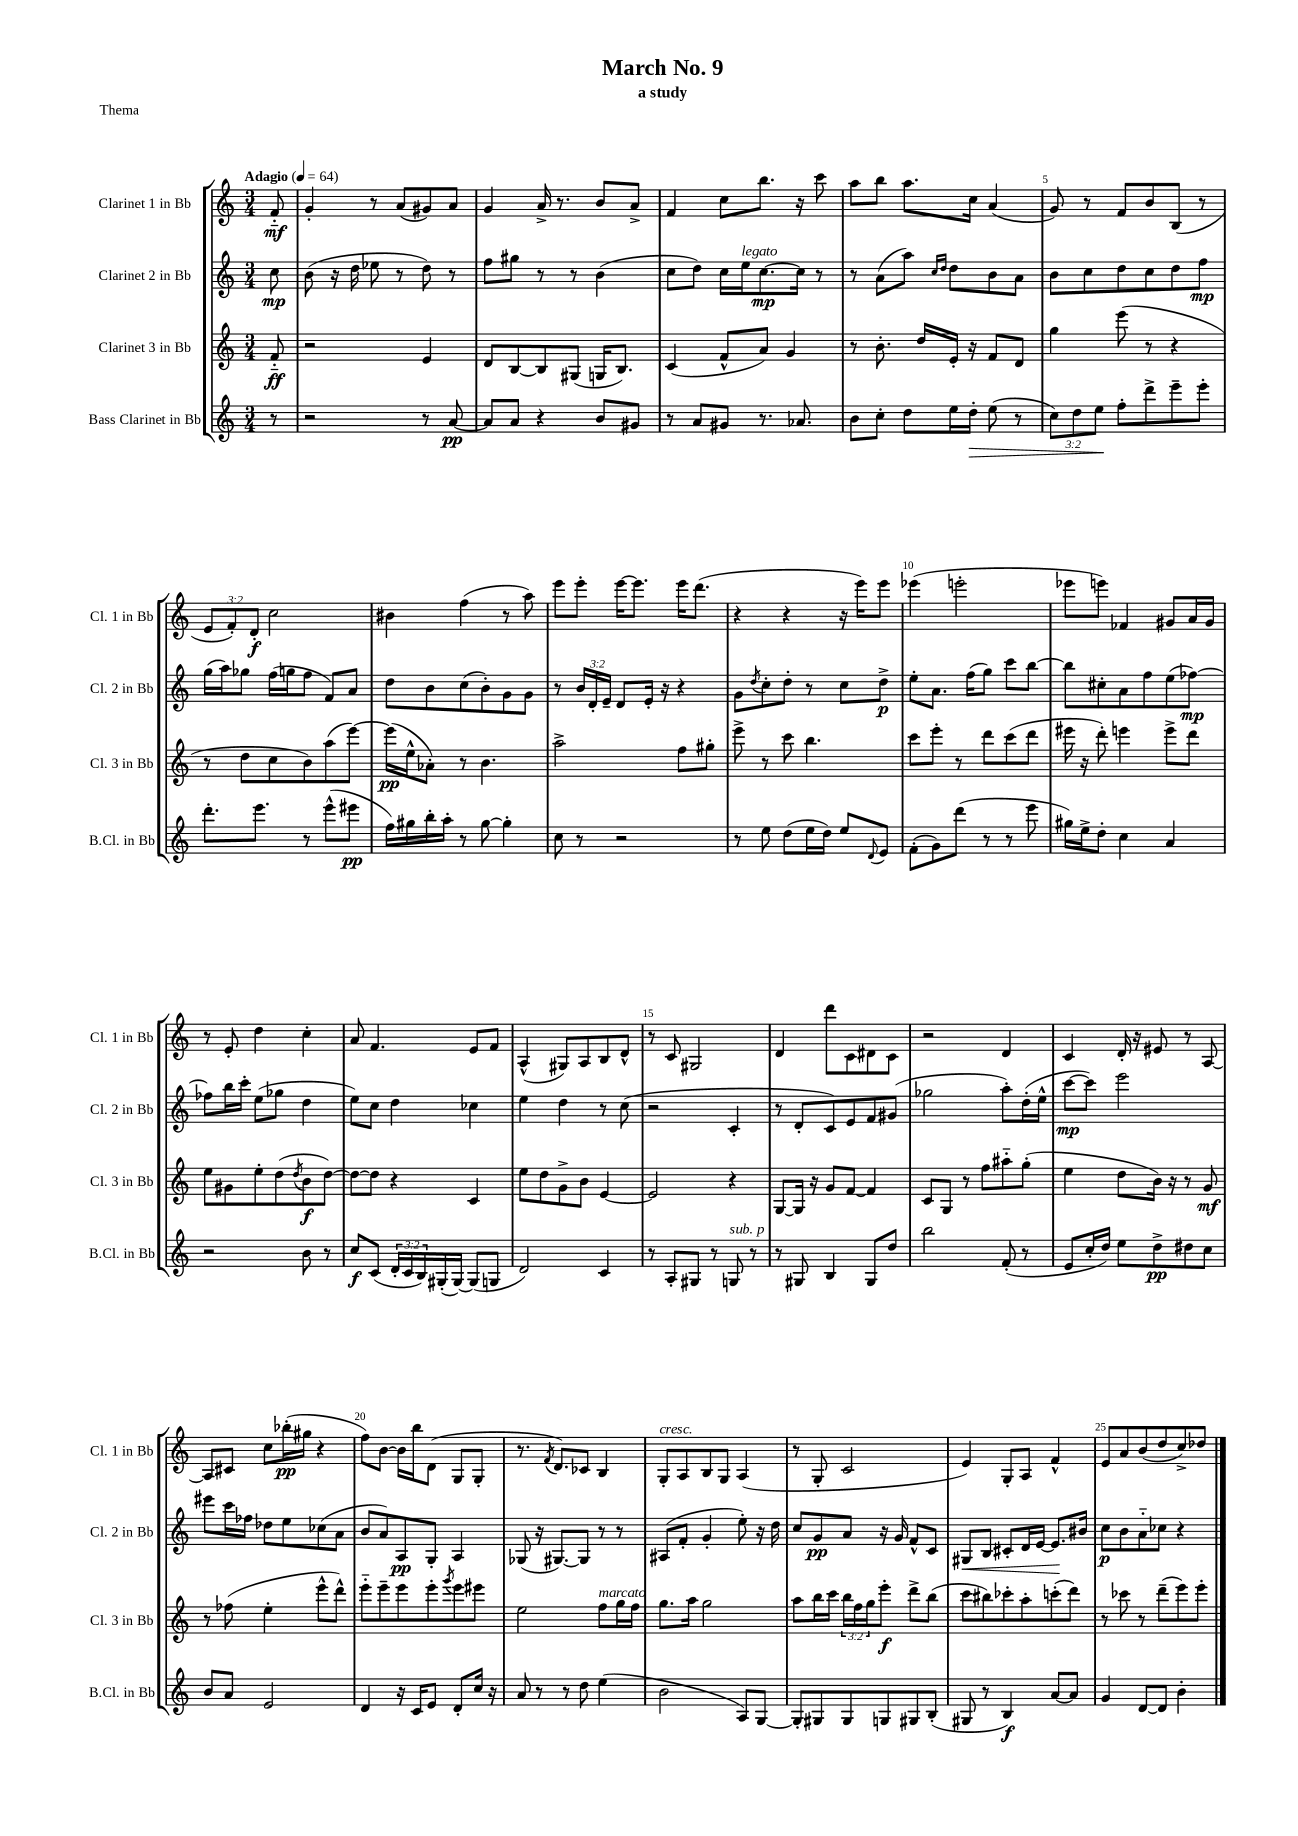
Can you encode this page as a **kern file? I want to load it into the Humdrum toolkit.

**kern	**kern	**kern	**kern
*staff4	*staff3	*staff2	*staff1
*clefG2	*clefG2	*clefG2	*clefG2
*k[]	*k[]	*k[]	*k[]
*M3/4	*M3/4	*M3/4	*M3/4
*MM64	*MM64	*MM64	*MM64
8r	8f'~	8cc	8f'~
=	=	=	=
2r	2r	(8b	4g'
.	.	16r	.
.	.	16dd	.
.	.	8ee-	8r
.	.	8r	(8a
8r	4e	8dd)	8g#)
[8a	.	8r	8a
=	=	=	=
8a]	8d	8ff	4g
8a	[8B	8gg#	.
4r	8B]	8r	16a^
.	.	.	8.r
.	(8G#	8r	.
8b	16G	(4b	8b
.	8.B)	.	.
8g#	.	.	8a^
=	=	=	=
8r	(4c	8cc	4f
8a	.	8dd)	.
8g#	8f^^	16cc	8cc
.	.	16ee	.
8.r	8a)	[8.cc	8.bb
.	4g	.	.
8.a-	.	16cc]	16r
.	.	8r	8ccc
=	=	=	=
8b	8r	8r	8aa
8cc'	8.b'	(8a	8bb
8dd	.	8aa)	8.aa
.	16dd	.	.
.	.	16qqcc	.
.	.	16qqdd	.
16ee	16e'	8dd	.
16dd'	16r	.	16cc
(8ee	8f	8b	(4a
8r	8d	8a	.
=	=	=	=
12cc)	4gg	8b	8g)
12dd	.	.	.
.	.	8cc	8r
12ee	.	.	.
8ff'	(8eee	8dd	8f
8ddd^	8r	8cc	8b
8eee~	4r	8dd	(8B
8eee'	.	8ff	8r
=	=	=	=
8.ddd'	8r	(16gg	12e
.	.	16aa)	.
.	.	.	12f')
.	8dd	8gg-	.
.	.	.	12d'
8.eee	.	.	.
.	8cc	(16ff	2cc
.	.	16gg	.
8r	8b)	8ff	.
(8eee^^	(8aa	8f)	.
8eee#	[8eee)	8a	.
=	=	=	=
16ff)	(16eee]	8dd	4b#
16gg#	16ee^^	.	.
16bb'	8a-')	8b	.
16aa'	.	.	.
8r	8r	(8cc	(4ff
[8gg#	4.b	8b')	.
4gg#']	.	8g	8r
.	.	8g	8aa)
=	=	=	=
8cc	2aa^	8r	8eee
8r	.	24b	8eee'
.	.	24d'	.
.	.	24e~	.
2r	.	8d	[16eee
.	.	.	8.eee]
.	.	16e'	.
.	.	16r	.
.	8ff	4r	16eee
.	.	.	(8.ddd
.	8gg#'	.	.
=	=	=	=
8r	8eee^	8g	4r
.	.	8qdd	.
8ee	8r	8cc'	.
(8dd	8ccc	8dd'	4r
16ee	4.bb	8r	.
16dd)	.	.	.
8ee	.	8cc	16r
.	.	.	16eee)
8qqd	.	.	.
8e	.	8dd^	8eee
=	=	=	=
(8f'	8ccc	8ee'	(4eee-
8g)	8eee'	8.a	.
(8ddd	8r	.	2eee'
.	.	(16ff	.
8r	8ddd	8gg)	.
8r	(8ccc	8ccc	.
8eee	8ddd	[8bb	.
=	=	=	=
16gg#)	16eee#	8bb]	8eee-
16ee^	16r	.	.
8dd'	8ddd')	8cc#'	8eee)
4cc	4eee	8a	4f-
.	.	8ff	.
4a	8eee^	(8ee	8g#
.	8ddd	[8ff-)	16a
.	.	.	16g#
=	=	=	=
2r	8ee	8ff-]	8r
.	8g#	16bb	8e'
.	.	16ccc'	.
.	8ee'	(8ee	4dd
.	(8dd	8gg-	.
.	8qdd	.	.
8b	8b	4dd	4cc'
8r	[8dd)	.	.
=	=	=	=
8cc	8dd_	8ee)	8a
(8c	8dd]	8cc	4.f
24d'	4r	4dd	.
24c	.	.	.
24B)	.	.	.
(16G#'	.	.	.
[16G#)	.	.	.
(8G#]	4c	4cc-	8e
8G	.	.	8f
=	=	=	=
2d)	8ee	4ee	(4A^^
.	8dd	.	.
.	8g^	4dd	8G#)
.	8b	.	8A
4c	[4e	8r	8B
.	.	(8cc	8d^^
=	=	=	=
8r	2e]	2r	8r
8A'	.	.	8c
8G#	.	.	2G#
8r	.	.	.
8G	4r	4c'	.
8r	.	.	.
=	=	=	=
8r	[8G	8r	4d
8G#	16G]	8d'	.
.	16r	.	.
4B	8g	8c)	8ddd
.	[8f	8e	8c
8G#	4f]	8f	8d#
8dd	.	(8g#	8c
=	=	=	=
2bb	8c	2gg-	2r
.	8G	.	.
.	8r	.	.
.	8ff	.	.
(8f'	8aa#'~	8aa')	4d
8r	(8gg'	(16dd'	.
.	.	16ee^^	.
=	=	=	=
8e	4ee	[8ccc	4c
16cc'	.	8ccc])	.
16dd)	.	.	.
8ee	8dd	2eee	16d'
.	.	.	16r
8dd^	16b)	.	8e#
.	16r	.	.
8dd#	8r	.	8r
8cc	8g	.	[8A
=	=	=	=
8b	8r	8eee#	8A]
8a	(8ff-	16ccc	8c#
.	.	16ff-	.
2e	4ee'	8dd-	8cc
.	.	8ee	(16bb-'
.	.	.	16gg#
.	8eee^^	(8cc-	4r
.	8ddd^^)	8a	.
=	=	=	=
4d	8eee'~	8b	8ff)
.	8eee~	8a)	[8b
16r	8eee	8A	16b]
16c	.	.	16bb
8e	8eee'	8G'	(8d
.	8qggg	.	.
8d'	8eee	4A	8G
16cc	8eee#	.	8G'
16r	.	.	.
=	=	=	=
8a	2ee	(8G-	8.r
8r	.	16r	.
.	.	.	8qf
.	.	[8.G#)	8.d)
8r	.	.	.
8dd	.	8G#]	8c-
(4ee	8ff	8r	4B
.	16gg	8r	.
.	16ff	.	.
=	=	=	=
2b	8.gg	(8A#	8G'
.	.	8f'	8A
.	16aa	.	.
.	2gg	4g'	8B
.	.	.	8G
8A)	.	8ee')	(4A
[8G	.	16r	.
.	.	16dd	.
=	=	=	=
8G']	8aa	8cc	8r
8G#	16bb	8g	8G'
.	16ccc	.	.
8G#	24bb	8a	2c
.	24ff	.	.
.	24gg	.	.
8G	8eee'	16r	.
.	.	16g	.
8G#	8ddd^	8f^^	.
(8B'	(8bb	8c	.
=	=	=	=
8G#	8ccc	8G#	4e)
8r	8bb#)	8B	.
4B)	8ccc-'	8c#'	8G'
.	8aa'	16d	8A
.	.	[16e	.
[8a	(8ccc'	8.e]	4f^^
8a]	8ddd)	.	.
.	.	16b#	.
=	=	=	=
4g	8r	8cc	8e
.	8ccc-	8b	8a
[8d	8r	8a'~	(8b
8d]	(8ddd~	8cc-	8dd
4b'	8eee)	4r	8cc^)
.	8eee'	.	8dd-
==	==	==	==
*-	*-	*-	*-
